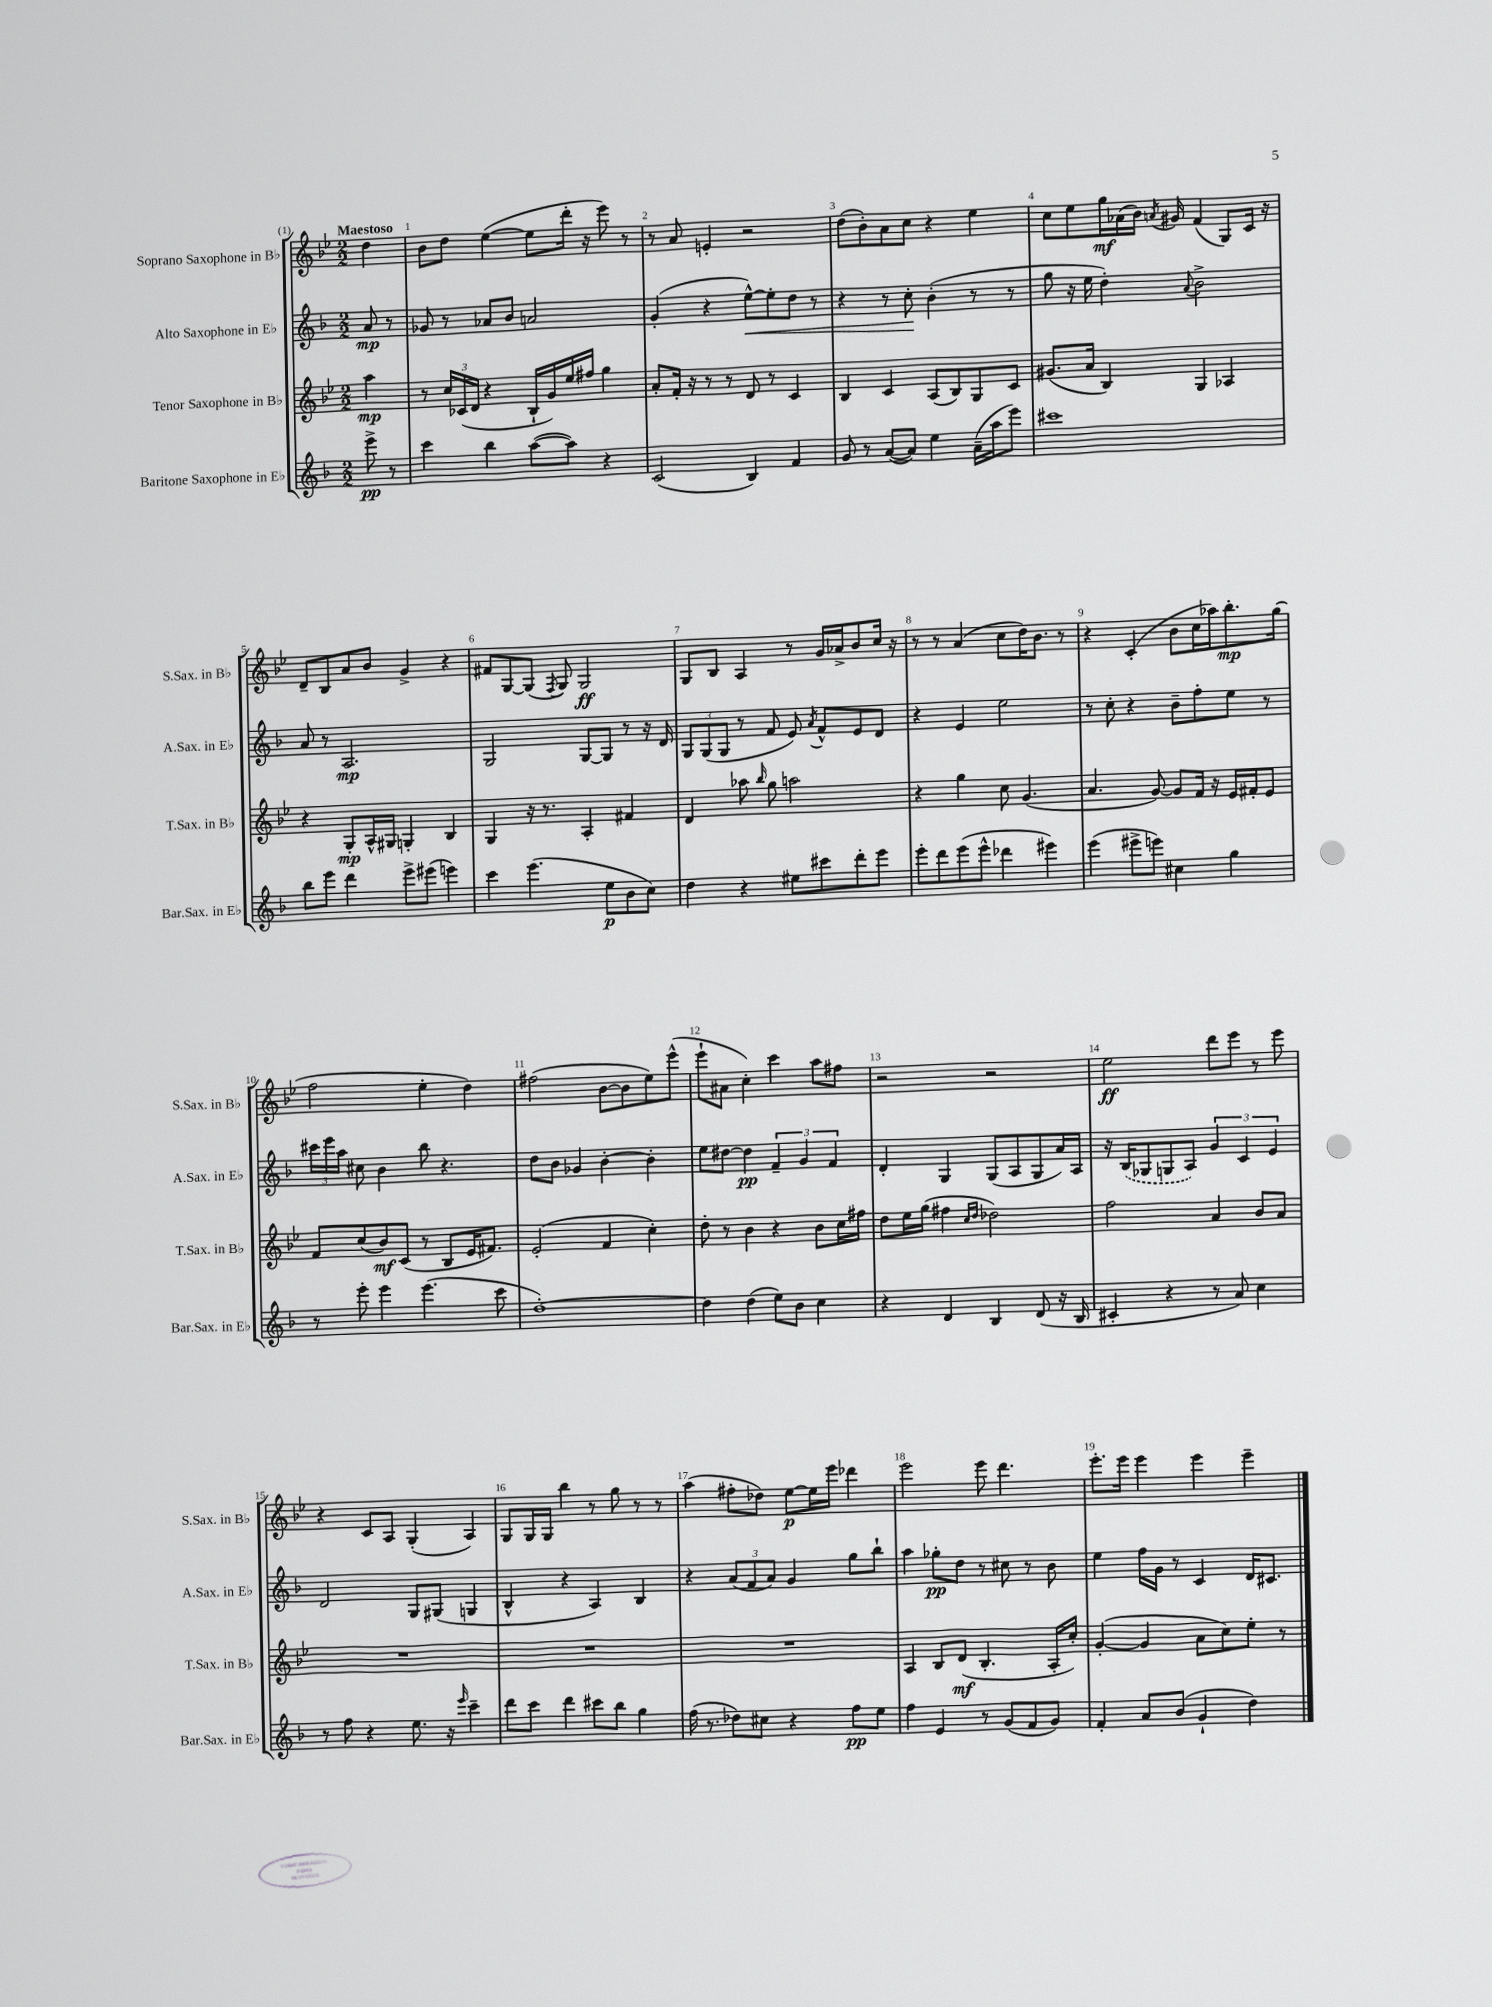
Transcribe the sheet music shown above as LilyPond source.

<<
\new StaffGroup <<
\new Staff = "s0" \with { instrumentName = "Soprano Saxophone in Bb" shortInstrumentName = "S.Sax. in Bb" } {
    \clef treble \key bes \major \numericTimeSignature \time 2/2 \partial 4 \tempo "Maestoso"
    \autoBeamOff d''4 |
    bes'8[ d''8] ees''4~( ees''8[ d'''16]-. r16 ees'''8) r8 |
    r8 a'8 e'4-. r2 |
    d''8[( bes'8-.) a'8 c''8] r4 ees''4 |
    c''8[ ees''8 g''16\mf aes'16( bes'16]) \acciaccatura { a'8 } gis'16 f'4( g8[) c'16] r16 |
    d'8[-- bes8 a'8 bes'8] g'4-> r4 |
    fis'8[ g8~ g8]( \acciaccatura { f8 } g8) g2\ff |
    g8[ bes8] a4 r8 g'16[ aes'16-> bes'8 c''16] r16 |
    r8 r8 a'4( c''8[ d''16) bes'8.] r8 |
    r4 c'4-.( bes'8[ c''16 aes''16) bes''8.-.\mp g''16]( |
    f''2 ees''4-. d''4) |
    fis''2( bes'8[~ bes'8 ees''8) ees'''8]-^( |
    ees'''8[-! ais'8] c''4-.) c'''4 a''8[ fis''8] |
    r2 r2 |
    ees''2\ff d'''8[ ees'''8] r8 ees'''8 |
    r4 c'8[ a8] g4-.( a4) |
    g8[ g16 g16] bes''4 r8 g''8 r8 r8 |
    a''4( fis''8[-. des''8]) ees''8[~\p ees''16 ees'''16] des'''4 |
    ees'''2 ees'''8 d'''4. |
    ees'''8.[-. ees'''16] ees'''4 ees'''4 ees'''4-- \bar "|." |
}
\new Staff = "s1" \with { instrumentName = "Alto Saxophone in Eb" shortInstrumentName = "A.Sax. in Eb" } {
    \clef treble \key f \major \numericTimeSignature \time 2/2 \partial 4
    \autoBeamOff a'8\mp r8 |
    ges'8 r8 aes'8[ bes'8] a'2 |
    g'4-.( r4 e''8[~-^\<) e''8-. d''8] r8 |
    r4 r8 c''8-.\! bes'4-.( r8 r8 |
    g''8 r16 e''16 d''4-.) \appoggiatura { a'8 } bes'2-> |
    a'8 r8 a2.\mp |
    g2 g8[~ g8] r8 r16 d'16 |
    \tuplet 3/2 { g8[ g8( g8] } r8 f'8 e'8) \acciaccatura { a'8 } f'8[-^ e'8 d'8] |
    r4 e'4 e''2 |
    r8 c''8-. r4 bes'8[-- f''8-. e''8] r8 |
    \tuplet 3/2 { cis'''16[ e'''16 a''16] } cis''8 bes'4 bes''8 r4. |
    d''8[ bes'8] ges'4 bes'4~-. bes'4-. |
    e''8[ dis''8]~ dis''4\pp \tuplet 3/2 { f'4-- g'4 f'4 } |
    d'4-. g4 g8[( a8 g8 a'16) a16] |
    r16 \once \slurDashed bes16[( ges8 g8 a8]) \tuplet 3/2 { g'4 c'4 e'4 } |
    d'2 g8[ gis8]( g4 |
    bes4-^ r4 a4) bes4 |
    r4 \tuplet 3/2 { a'8[( f'8 a'8]) } g'4 g''8[ bes''8]-! |
    a''4 ges''8[-.\pp d''8] r8 cis''8 r8 bes'8 |
    e''4 f''16[ g'16] r8 c'4 d'16[ cis'8.] \bar "|." |
}
\new Staff = "s2" \with { instrumentName = "Tenor Saxophone in Bb" shortInstrumentName = "T.Sax. in Bb" } {
    \clef treble \key bes \major \numericTimeSignature \time 2/2 \partial 4
    \autoBeamOff a''4\mp |
    r8 \tuplet 3/2 { c''16[ ces'16( d'16] } r4 bes16[-! g'16) ees''16 fis''16] g''4 |
    a'8[-. f'16]-. r16 r8 r8 d'8 r8 c'4 |
    bes4 c'4 a8[( bes8) g8 c'8] |
    gis'8.[( a'16] bes4) g4 aes4 |
    r4 g8[-.\mp a16-^ gis16] g4-. bes4 |
    g4 r16 r8. a4-. fis'4 |
    d'4 aes''8 \grace { bes''16 } g''8 a''2 |
    r4 g''4 c''8 g'4.( |
    a'4. g'8~) g'8[ f'16] r16 ees'16[ fis'16-. ees'8] |
    f'8[ c''8( bes'8\mf) c'8]( r8 bes8[ ees'16 fis'8.]) |
    ees'2-.( f'4 c''4-.) |
    d''8-. r8 bes'4 r4 bes'8[ c''16 fis''16] |
    d''8[ ees''16 g''16]( fis''4 \grace { c''16[ d''16] } des''2) |
    f''2 a'4 bes'8[ a'8] |
    R1 |
    R1 |
    R1 |
    a4 bes8[ d'8]\mf( bes4.-. a16[-. c''16]-.) |
    g'4~-.( g'4 a'8[ c''8) ees''8]-. r8 \bar "|." |
}
\new Staff = "s3" \with { instrumentName = "Baritone Saxophone in Eb" shortInstrumentName = "Bar.Sax. in Eb" } {
    \clef treble \key f \major \numericTimeSignature \time 2/2 \partial 4
    \autoBeamOff e'''8->\pp r8 |
    c'''4 bes''4 a''8[~( a''8]) r4 |
    c'2( bes4) f'4 |
    g'8 r8 a'8[~( a'8]) e''4 a'16[--( a''16 e'''8]) |
    cis'''1 |
    bes''8[ e'''8] d'''4 e'''8[-> eis'''8]( e'''4) |
    c'''4 e'''4.( e''8[\p bes'8 c''8]) |
    d''4 r4 eis''8[ cis'''8 d'''8-. e'''8] |
    e'''8[-. d'''8 e'''8( e'''8]-^ des'''4 eis'''4) |
    e'''4( eis'''8[-> e'''8]) cis''4 g''4 |
    r8 e'''8-. e'''4 e'''4.( c'''8 |
    d''1~-.) |
    d''4 d''4( e''8[) bes'8] c''4 |
    r4 d'4 bes4 d'8( r16 bes16 |
    cis'4-. r4 r8 a'8) c''4 |
    r8 f''8 r4 e''8. r16 \grace { e'''16 } c'''4-- |
    d'''8[ c'''8] d'''4 cis'''8[ bes''8] g''4 |
    f''16( r8. des''8[) cis''8] r4 f''8[\pp e''8] |
    f''4 e'4 r8 g'8[( f'8 g'8]) |
    f'4-. a'8[ bes'8]( g'4-! d''4) \bar "|." |
}
>>
>>
\layout { \context { \Score \override BarNumber.break-visibility = ##(#f #t #t) barNumberVisibility = #all-bar-numbers-visible } }
